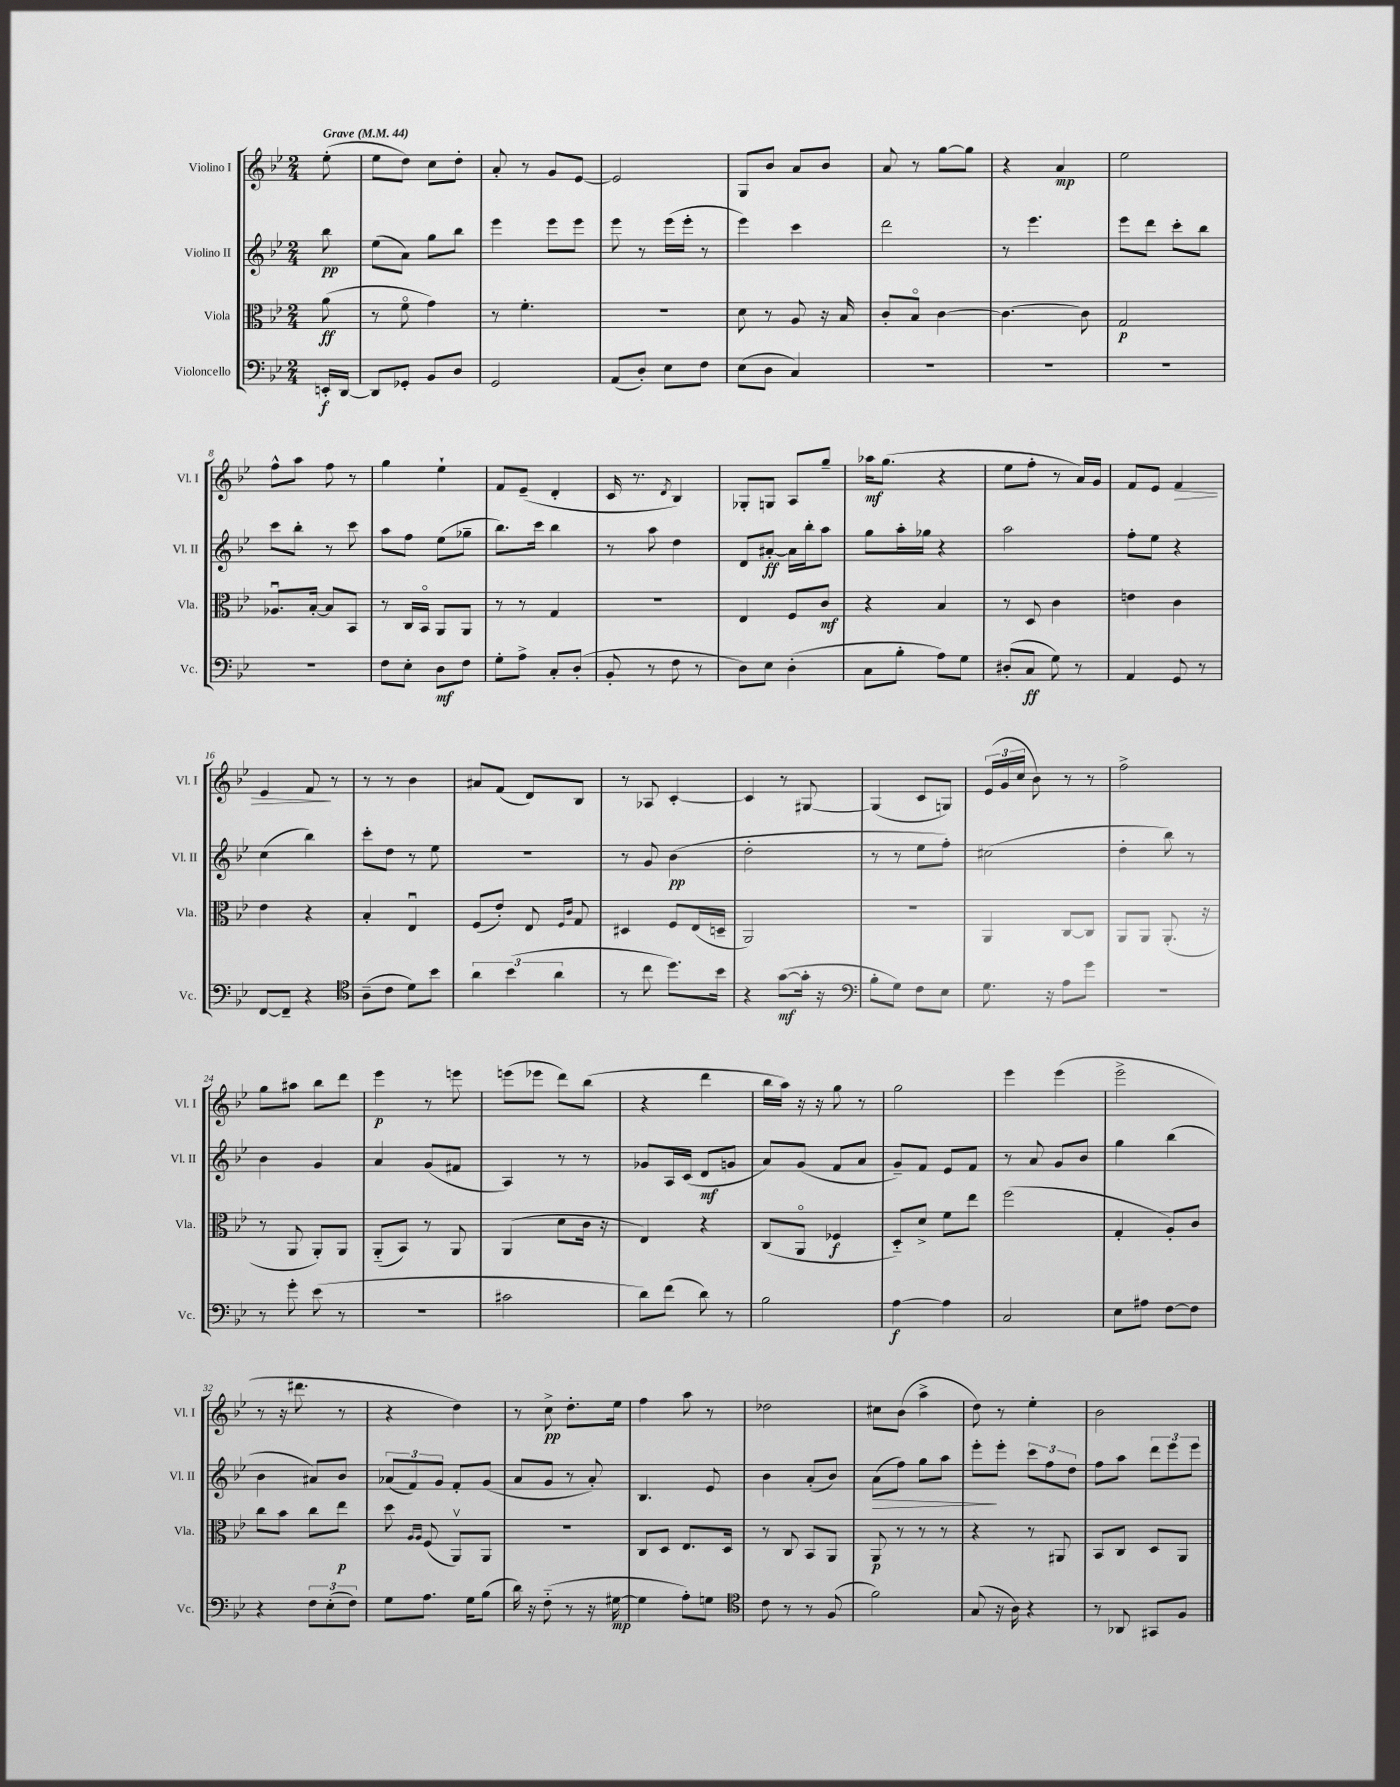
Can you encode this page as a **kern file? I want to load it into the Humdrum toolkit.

**kern	**kern	**kern	**kern
*staff4	*staff3	*staff2	*staff1
*clefF4	*clefC3	*clefG2	*clefG2
*k[b-e-]	*k[b-e-]	*k[b-e-]	*k[b-e-]
*M2/4	*M2/4	*M2/4	*M2/4
*MM44	*MM44	*MM44	*MM44
16EE'	(8a	8bb-	(8ee-'
[16DD	.	.	.
=	=	=	=
8DD]	8r	(8ee-	8ee-
8GG-'	8fo	8a)	8dd)
8BB-	4g)	8gg	8cc
8D	.	8bb-	8dd'
=	=	=	=
2GG	8r	4eee-	8a'
.	4.f'	.	8r
.	.	8eee-	8g
.	.	8eee-	[8e-
=	=	=	=
(8AA	2r	8eee-	2e-]
8D')	.	8r	.
8E-	.	(16eee-	.
.	.	16eee-'	.
8F	.	8r	.
=	=	=	=
(8E-	8d	4eee-)	8G
8D	8r	.	8b-
4C)	8A	4ccc	8a
.	16r	.	8b-
.	16B-	.	.
=	=	=	=
2r	8c'	2ddd	8a
.	8B-o	.	8r
.	[4c	.	[8gg
.	.	.	8gg]
=	=	=	=
2r	4.c_	8r	4r
.	.	4.eee-	.
.	.	.	4a
.	8c]	.	.
=	=	=	=
2r	2G	8eee-	2ee-
.	.	8ddd	.
.	.	8ccc'	.
.	.	8bb-	.
=	=	=	=
2r	8.A-u	8ccc	8ff^^
.	.	8bb-'	8aa
.	[16B-'	.	.
.	8B-]	8r	8ff
.	8BB-	8ccc	8r
=	=	=	=
8F	8r	8aa	4gg
8E-'	16C	8ff	.
.	16BB-o	.	.
8D	8AA	(8ee-	4ee-`
8F	8AA	8gg-~	.
=	=	=	=
8G'	8r	8.bb-)	8f
8A^	8r	.	(8e-~
.	.	16ccc	.
8C'	4G	4bb-	4d'
(8D'	.	.	.
=	=	=	=
8BB-'	2r	8r	16c
.	.	.	8.r
8r	.	8aa	.
.	.	.	8qd
8F	.	4dd	4B-)
8r	.	.	.
=	=	=	=
8D)	4E-	8d	8G-'
8E-	.	[8a#'	8G
(4D'	8F	16a#]	8A
.	.	16bb-'	.
.	8c	8aa	8gg~
=	=	=	=
8C	4r	8gg	16aa-
.	.	.	(8.gg
8B-'	.	16aa'	.
.	.	16gg-	.
8A)	4B-	4r	4r
8G	.	.	.
=	=	=	=
(8D#'	8r	2aa	8ee-
8C	8D	.	8ff'
8G)	4c	.	8r
8r	.	.	16a)
.	.	.	16g
=	=	=	=
4AA	4e	8ff'	8f
.	.	8ee-	8e-
8GG	4c	4r	4f
8r	.	.	.
=	=	=	=
[8FF	4e-	(4cc	4e-
8FF~]	.	.	.
4r	4r	4bb-)	8f
.	.	.	8r
=	=	=	=
*clefC4	*	*	*
(8A~	4B-'	8ccc'	8r
8c	.	8dd	8r
8d)	4E-u	8r	4b-
8b-	.	8ee-	.
=	=	=	=
6a	(8F	2r	8a#
.	8e-')	.	(8f
(6b-	.	.	.
.	8E-	.	8d)
6a	.	.	.
.	16qqF	.	.
.	16qqc	.	.
.	8G	.	8B-
=	=	=	=
8r	4D#	8r	8r
8cc	.	8g	8A-
8.dd)	8F	(4b-	[4c'
.	(16E-	.	.
16b-	16D~	.	.
=	=	=	=
4r	2AA)	2dd'	4c]
([8g	.	.	8r
16g']	.	.	[8G#
16r	.	.	.
=	=	=	=
*clefF4	*	*	*
8B-'	2r	8r	(4G#]
8G)	.	8r	.
8F	.	8ee-	8c
8E-	.	8ff')	8G)
=	=	=	=
8.G	4AA	(2cc#	(24e-
.	.	.	24g
.	.	.	24cc
.	.	.	8b-)
16r	.	.	.
8A	[8C	.	8r
8g	8C]	.	8r
=	=	=	=
2r	8AA	4dd'	2ff^
.	8AA	.	.
.	(8.AA'	8bb-)	.
.	.	8r	.
.	16r	.	.
=	=	=	=
8r	8r	4b-	8gg
8g'	8AA	.	8aa#
(8e-	8AA')	4g	8bb-
8r	8AA	.	8ddd
=	=	=	=
2r	(8AA'~	4a	4eee-
.	8BB-)	.	.
.	8r	(8g	8r
.	8AA	8f#	8eee
=	=	=	=
2c#	(4AA	4A)	(8eee
.	.	.	8eee-
.	8d	8r	8ddd)
.	16c	8r	(8bb-
.	16r	.	.
=	=	=	=
8d)	4E-)	8g-	4r
(8f	.	16A	.
.	.	(16c	.
8d)	4r	8d	4ddd
8r	.	8g	.
=	=	=	=
2B-	(8C	8a)	16bb-
.	.	.	16aa)
.	8AAo	(8g	16r
.	.	.	16r
.	4F-	8f	8gg
.	.	8a	8r
=	=	=	=
[4A	8D'~)	8g~)	2gg
.	8d^	8f	.
4A]	8f	8e-	.
.	8ee-	8f	.
=	=	=	=
2C	(2ff	8r	4eee-
.	.	8a	.
.	.	8g	(4eee-
.	.	8b-	.
=	=	=	=
8E-	4G'	4gg	2eee-^
8A#	.	.	.
[8F	8A')	(4bb-	.
8F]	8c	.	.
=	=	=	=
4r	8cc	4b-	8r
.	8b-	.	16r
.	.	.	8.ddd#
12F	8cc	8a#)	.
(12E-'	.	.	.
.	8ee-	8b-	8r
12F)	.	.	.
=	=	=	=
8G	8dd	(12a-	4r
.	.	12f)	.
.	16qqA	.	.
.	16qqA	.	.
8.A	(8F	.	.
.	.	12g	.
.	8AAv)	8f'	4dd)
16G	.	.	.
(8B-	8AA	(8g	.
=	=	=	=
16d)	2r	8a	8r
16r	.	.	.
(8F'~	.	8g	8cc^
8r	.	8r	8.dd'
16r	.	8a')	.
[16G#	.	.	16ee-
=	=	=	=
4G#]	8C	4.B-	4ff
.	8D	.	.
8A')	8.E-	.	8aa
8G	.	8e-	8r
.	16D	.	.
=	=	=	=
*clefC4	*	*	*
8c	8r	4b-	2dd-
8r	8C	.	.
8r	8BB-	(8a'	.
(8F	8AA	8b-)	.
=	=	=	=
2f)	8AA	(8a	8cc#
.	8r	8ff)	(8b-
.	8r	8gg	4aa^
.	8r	8aa	.
=	=	=	=
(8G	4r	8eee-'	8dd)
16r	.	8eee-'	8r
16A)	.	.	.
4r	8r	12ccc	4ee-'
.	.	12ff	.
.	8AA#	.	.
.	.	12dd	.
=	=	=	=
8r	8BB-	8ff	2b-
8AA-	8C	8aa	.
8GG#	8D	12ddd	.
.	.	12eee-	.
8F	8AA	.	.
.	.	12eee-	.
==	==	==	==
*-	*-	*-	*-
